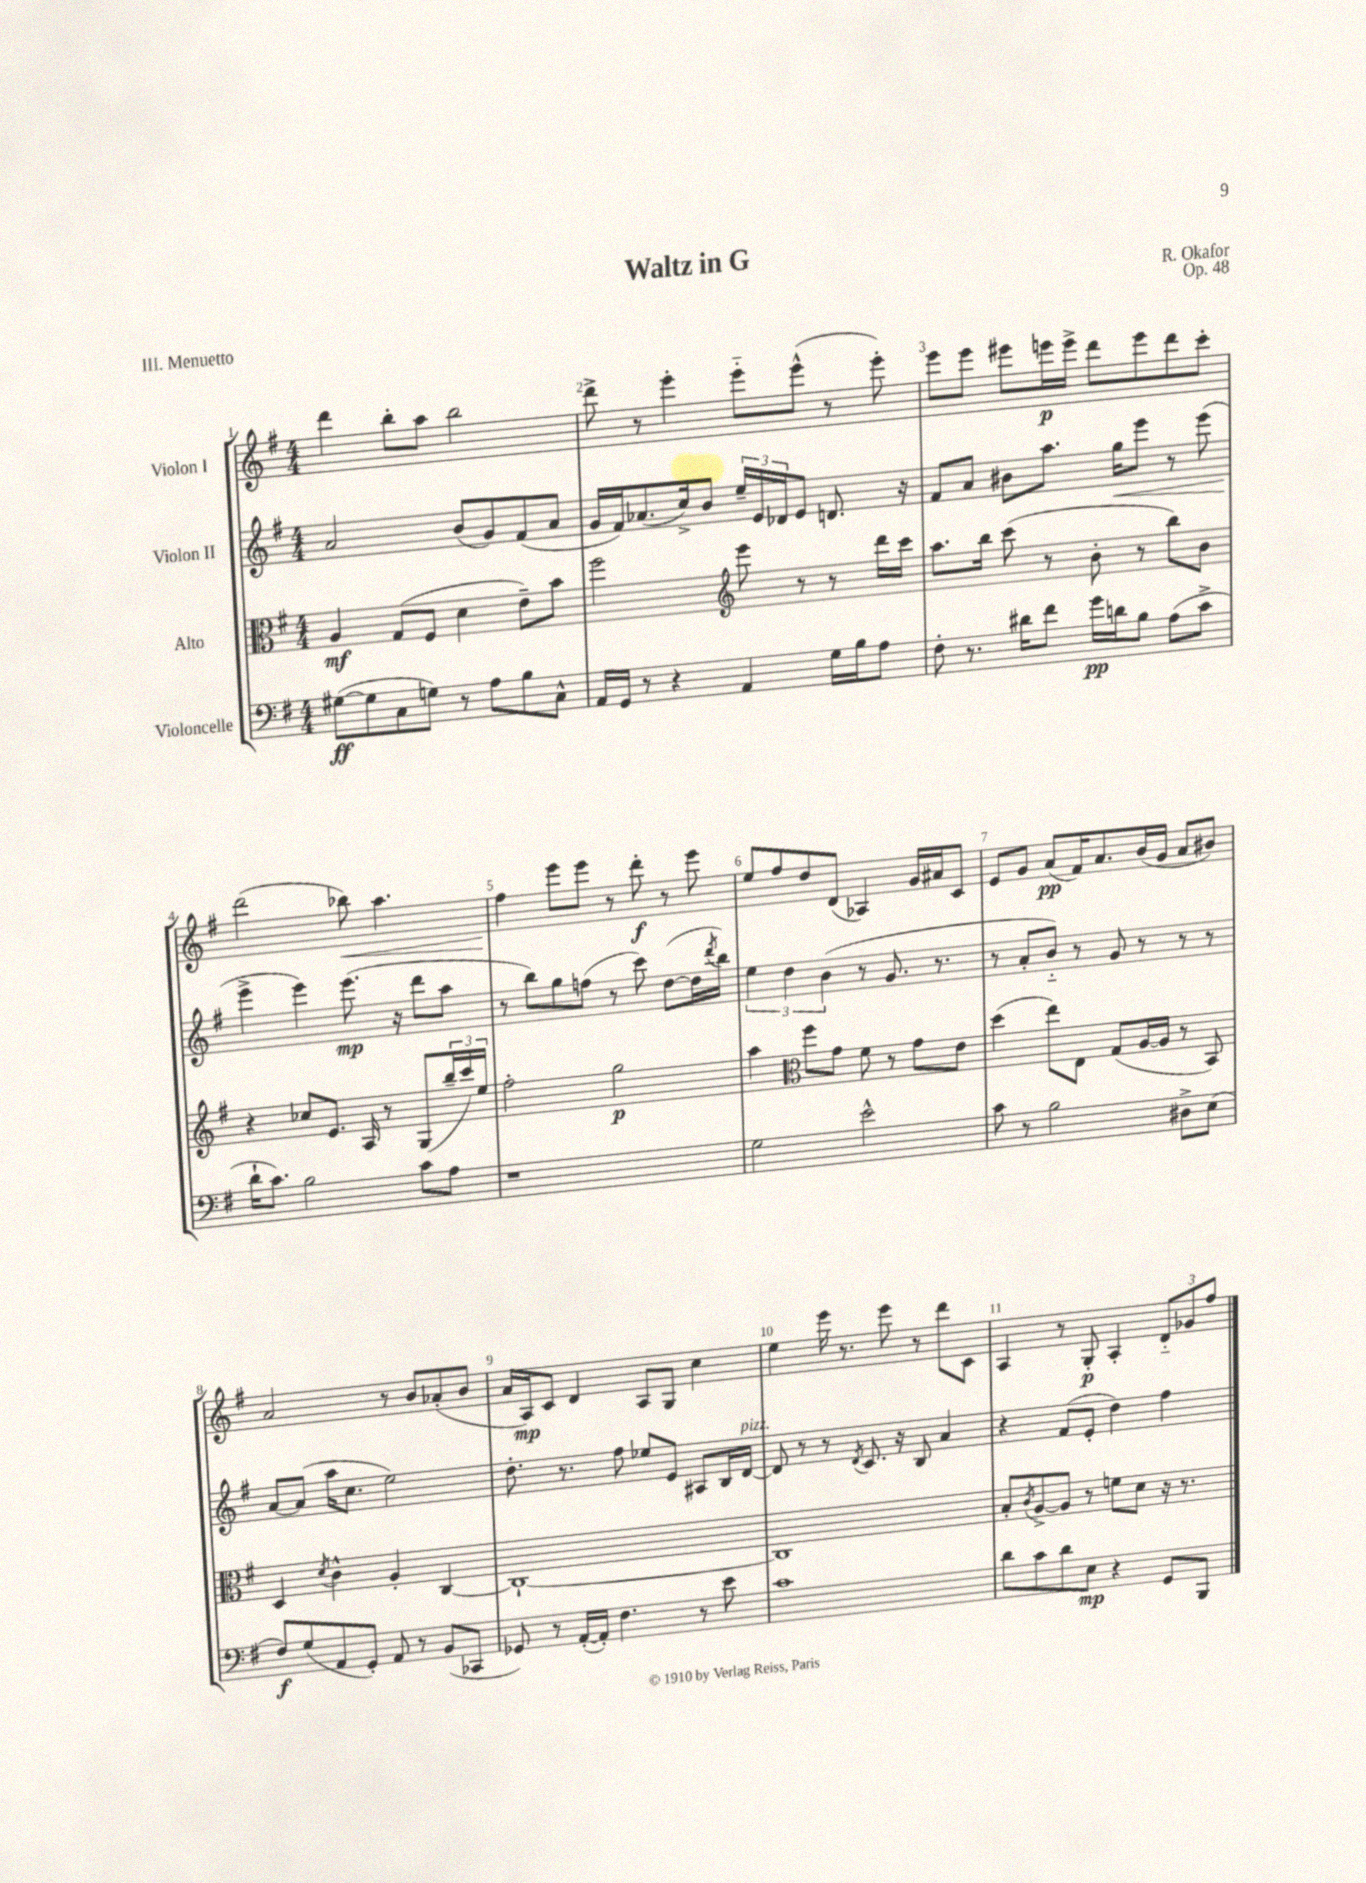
\header { title = "Waltz in G" composer = "R. Okafor" opus = "Op. 48" piece = "III. Menuetto" }
<<
\new StaffGroup <<
\new Staff = "s0" \with { instrumentName = "Violon I" } {
    \clef treble \key g \major \numericTimeSignature \time 4/4
    d'''4 b''8-. a''8 b''2 |
    d'''8-> r8 e'''4-. e'''8-_ e'''8-^( r8 e'''8-.) |
    e'''8 e'''8 eis'''8 e'''16\p e'''16-> d'''8 e'''8 d'''8 c'''8-. |
    d'''2( bes''8\<) a''4. |
    fis''4\! e'''8 e'''8 r8 d'''8-.\f r8 e'''8 |
    e''8 fis''8 d''8 d'8( aes4) g'16 ais'16 c'8 |
    e'8 g'8 a'8\pp( fis'16) a'8. b'16( g'16 a'8 bis'8) |
    a'2 r8 b'8 aes'8-.( b'8 |
    a'16 a16\mp) c'8 d'4 a8 g8 c''4 |
    e''4 e'''16 r8. e'''8 r8 d'''8 c'8 |
    a4 r8 g8-.\p a4-. \tuplet 3/2 { d'8-_ ges'8 fis''8 } \bar "|." |
}
\new Staff = "s1" \with { instrumentName = "Violon II" } {
    \clef treble \key g \major \numericTimeSignature \time 4/4
    a'2 b'8( g'8) fis'8( a'8 |
    g'16 fis'16) aes'8.( c''16->) b'8 \tuplet 3/2 { e''16-- e'16 des'16 } e'8 d'8. r16 |
    fis'8 a'8 bis'8 a''8. g''16\< e'''8 r8 e'''8( |
    e'''4->\! e'''4) e'''8.\mp( r16 d'''8 a''8 |
    r8 b''8) g''8 f''8( r8 c'''8) d''8~( d''16 \acciaccatura { d'''8 } b''16) |
    \tuplet 3/2 { e''4 d''4 b'4( } r8 g'8. r8. |
    r8 a'8-. b'8-_) r8 g'8 r8 r8 r8 |
    a'8~ a'8( a''16 c''8. e''2) |
    d''8.-. r8. fis''8 ees''8 e'8 ais8 b16 d'16~^\markup { \italic "pizz." } |
    d'8 r8 r8 \acciaccatura { d'8 } c'8. r16 b8 a'4 |
    r4 fis'8( e'8-. d''4) fis''4 \bar "|." |
}
\new Staff = "s2" \with { instrumentName = "Alto" } {
    \clef alto \key g \major \numericTimeSignature \time 4/4
    a4\mf g8( fis8 d'4 e'8--) b'8 |
    fis''2 \clef treble e'''8 r8 r8 d'''16 c'''16 |
    a''8. b''16 c'''8( r8 b'8-. r8 b''8) b'8 |
    r4 ces''8 e'8. a16 r8 g8( \tuplet 3/2 { b''16-- c'''16) e''16 } |
    fis''2-. g''2\p |
    a''4 \clef alto fis''8 g'8 fis'8 r8 g'8 e'8 |
    d''4( e''8) e8 g8( a16~ a16 r8 b,8) |
    d4 \acciaccatura { d'8 } c'4-^ a4-. c4~ |
    c1~-! |
    c1 |
    b8-. \acciaccatura { c'8 } a8~-> a8 r8 f'8 d'8 r16 r8. \bar "|." |
}
\new Staff = "s3" \with { instrumentName = "Violoncelle" } {
    \clef bass \key g \major \numericTimeSignature \time 4/4
    gis8~\ff( gis8 c8 g8) r8 a8 b8 c8-^ |
    a,16 g,16 r8 r4 a,4 g16 b16 a8 |
    fis8-. r8. dis'16 fis'8 g'16\pp d'16 b8 a8( c'8-> |
    d'16-! c'8.) b2 c'8 a8 |
    r1 |
    g2 e'2-^ |
    c'8 r8 b2 dis8-> e8( |
    fis8\f) g8( a,8 g,8-.) a,8 r8 b,8( ces,8 |
    ges,8) r8 a,16~-.( a,16-.) fis4. r8 e'8 |
    c'1 |
    d'8 c'8 d'8 e8\mp r4 g,8 b,,8 \bar "|." |
}
>>
>>
\layout { \context { \Score \override BarNumber.break-visibility = ##(#f #t #t) barNumberVisibility = #all-bar-numbers-visible } }
